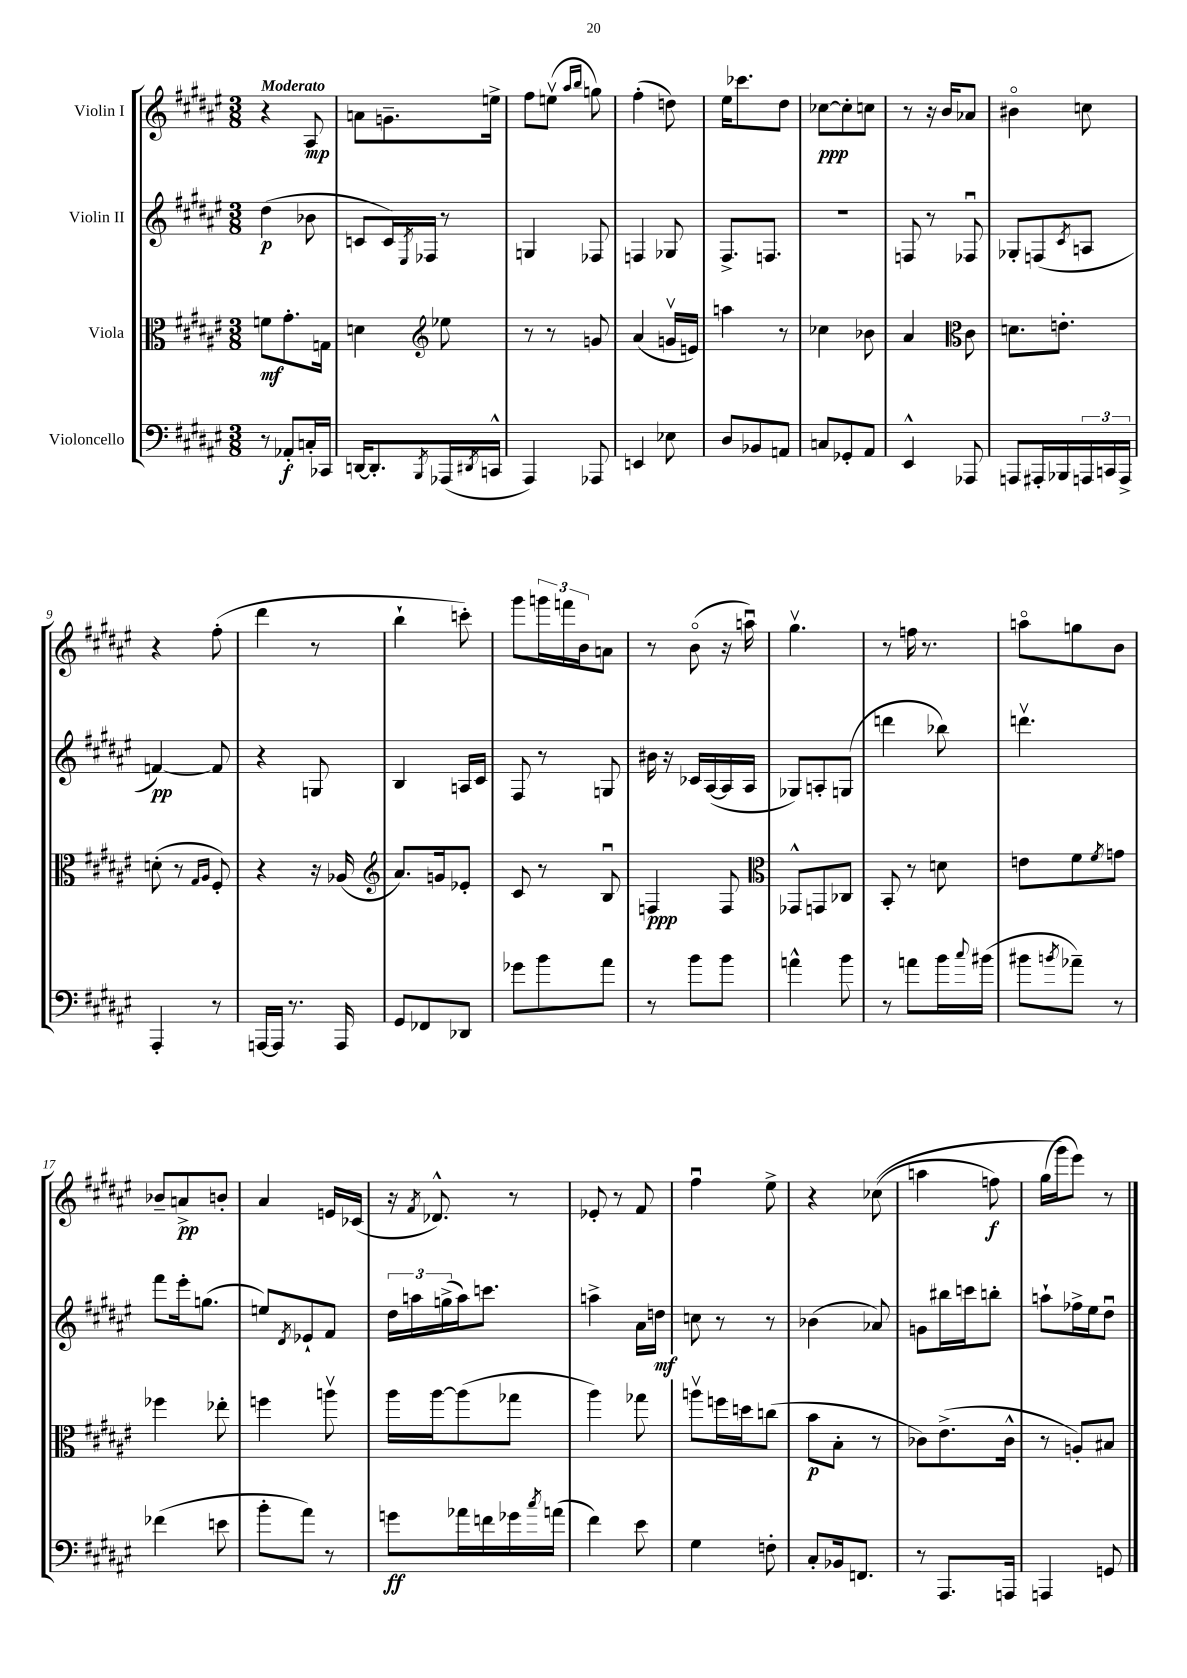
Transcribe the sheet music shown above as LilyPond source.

<<
\new StaffGroup <<
\new Staff = "s0" \with { instrumentName = "Violin I" } {
    \clef treble \key fis \major \numericTimeSignature \time 3/8 \tempo "Moderato"
    r4 ais8\mp |
    a'8 g'8.-- e''16-> |
    fis''8 e''8\upbow( \grace { ais''16 b''16 } g''8) |
    fis''4-.( d''8) |
    eis''16 ces'''8. dis''8 |
    ces''8~\ppp ces''8-. c''8 |
    r8 r16 b'16 aes'8 |
    bis'4\flageolet c''8 |
    r4 fis''8-.( |
    dis'''4 r8 |
    b''4-! c'''8-.) |
    gis'''8 \tuplet 3/2 { g'''16 f'''16 b'16 } a'8 |
    r8 b'8\flageolet( r16 a''16\downbow) |
    gis''4.\upbow |
    r8 f''16 r8. |
    a''8\flageolet g''8 b'8 |
    bes'8-- a'8->\pp b'8-. |
    ais'4 e'16 ces'16( |
    r16 \acciaccatura { fis'8 } des'8.-^) r8 |
    ees'8-. r8 fis'8 |
    fis''4\downbow eis''8-> |
    r4 ces''8(\( |
    a''4 f''8\f) |
    gis''16( gis'''16\) eis'''8) r8 \bar "|." |
}
\new Staff = "s1" \with { instrumentName = "Violin II" } {
    \clef treble \key fis \major \numericTimeSignature \time 3/8
    dis''4\p( bes'8 |
    c'8 c'16) \acciaccatura { eis8 } fes16 r8 |
    g4 fes8 |
    f4 ges8 |
    fis8.-> f8. |
    R4. |
    f8 r8 fes8\downbow |
    ges8-. f8( \acciaccatura { cis'8 } a8 |
    f'4~\pp) f'8 |
    r4 g8 |
    b4 a16 cis'16 |
    fis8 r8 g8 |
    bis'16 r16 ces'16 ais16~( ais16 ais16 |
    ges8) a8-. g8( |
    d'''4 bes''8) |
    d'''4.\upbow |
    fis'''8 eis'''16-. g''8.( |
    e''8) \acciaccatura { dis'8 } ees'8-! fis'8 |
    \tuplet 3/2 { dis''16 a''16 g''16->( } a''16) c'''8. |
    a''4-> ais'16 d''16\mf |
    c''8 r8 r8 |
    bes'4( aes'8) |
    g'8 bis''16 c'''16 b''8-. |
    a''8-! fes''16-> eis''16 dis''8\downbow \bar "|." |
}
\new Staff = "s2" \with { instrumentName = "Viola" } {
    \clef alto \key fis \major \numericTimeSignature \time 3/8
    f'8\mf gis'8.-. g16 |
    d'4 \clef treble ees''8 |
    r8 r8 g'8 |
    ais'4( g'16\upbow e'16) |
    a''4 r8 |
    ces''4 bes'8 |
    ais'4 \clef alto cis'8 |
    d'8. e'8.-. |
    d'8-.( r8 \grace { gis16 ais16 } fis8-.) |
    r4 r16 aes16( |
    \clef treble ais'8.) g'16 ees'8-. |
    cis'8 r8 b8\downbow |
    f4\ppp f8 |
    \clef alto ges,8-^ g,8 ces8 |
    b,8-. r8 d'8 |
    e'8 fis'8 \acciaccatura { fis'8 } g'8 |
    fes''4 ees''8-. |
    f''4 a''8\upbow |
    ais''16 ais''16~ ais''8( ges''8 |
    ais''4) ges''8 |
    a''8\upbow f''16 d''16 c''8( |
    b'8\p b8-. r8 |
    ces'8) eis'8.->( ces'16-^ |
    r8 a8-.) bis8 \bar "|." |
}
\new Staff = "s3" \with { instrumentName = "Violoncello" } {
    \clef bass \key fis \major \numericTimeSignature \time 3/8
    r8 aes,8-.\f c16-. ces,16 |
    d,16~ d,8.-. \acciaccatura { b,,8 } aes,,16( \acciaccatura { dis,8 } c,16-^ |
    ais,,4) aes,,8 |
    e,4 ees8 |
    dis8 bes,8 a,8 |
    c8 ges,8-. ais,8 |
    eis,4-^ aes,,8 |
    a,,8 ais,,16-. bes,,16 \tuplet 3/2 { a,,16 c,16 a,,16-> } |
    ais,,4-. r8 |
    a,,16~ a,,16 r8. a,,16 |
    gis,8 fes,8 des,8 |
    ges'8 b'8 ais'8 |
    r8 b'8 b'8 |
    a'4-^ b'8 |
    r8 a'8 b'16 \appoggiatura { cis''8 } bis'16( |
    bis'8 \acciaccatura { b'8 } aes'8--) r8 |
    fes'4( e'8 |
    b'8-. ais'8) r8 |
    g'8\ff aes'16 f'16 ges'16 \acciaccatura { cis''8 } a'16( |
    fis'4) eis'8 |
    gis4 f8-. |
    cis8-. bes,16 f,8. |
    r8 ais,,8. a,,16 |
    a,,4 g,8 \bar "|." |
}
>>
>>
